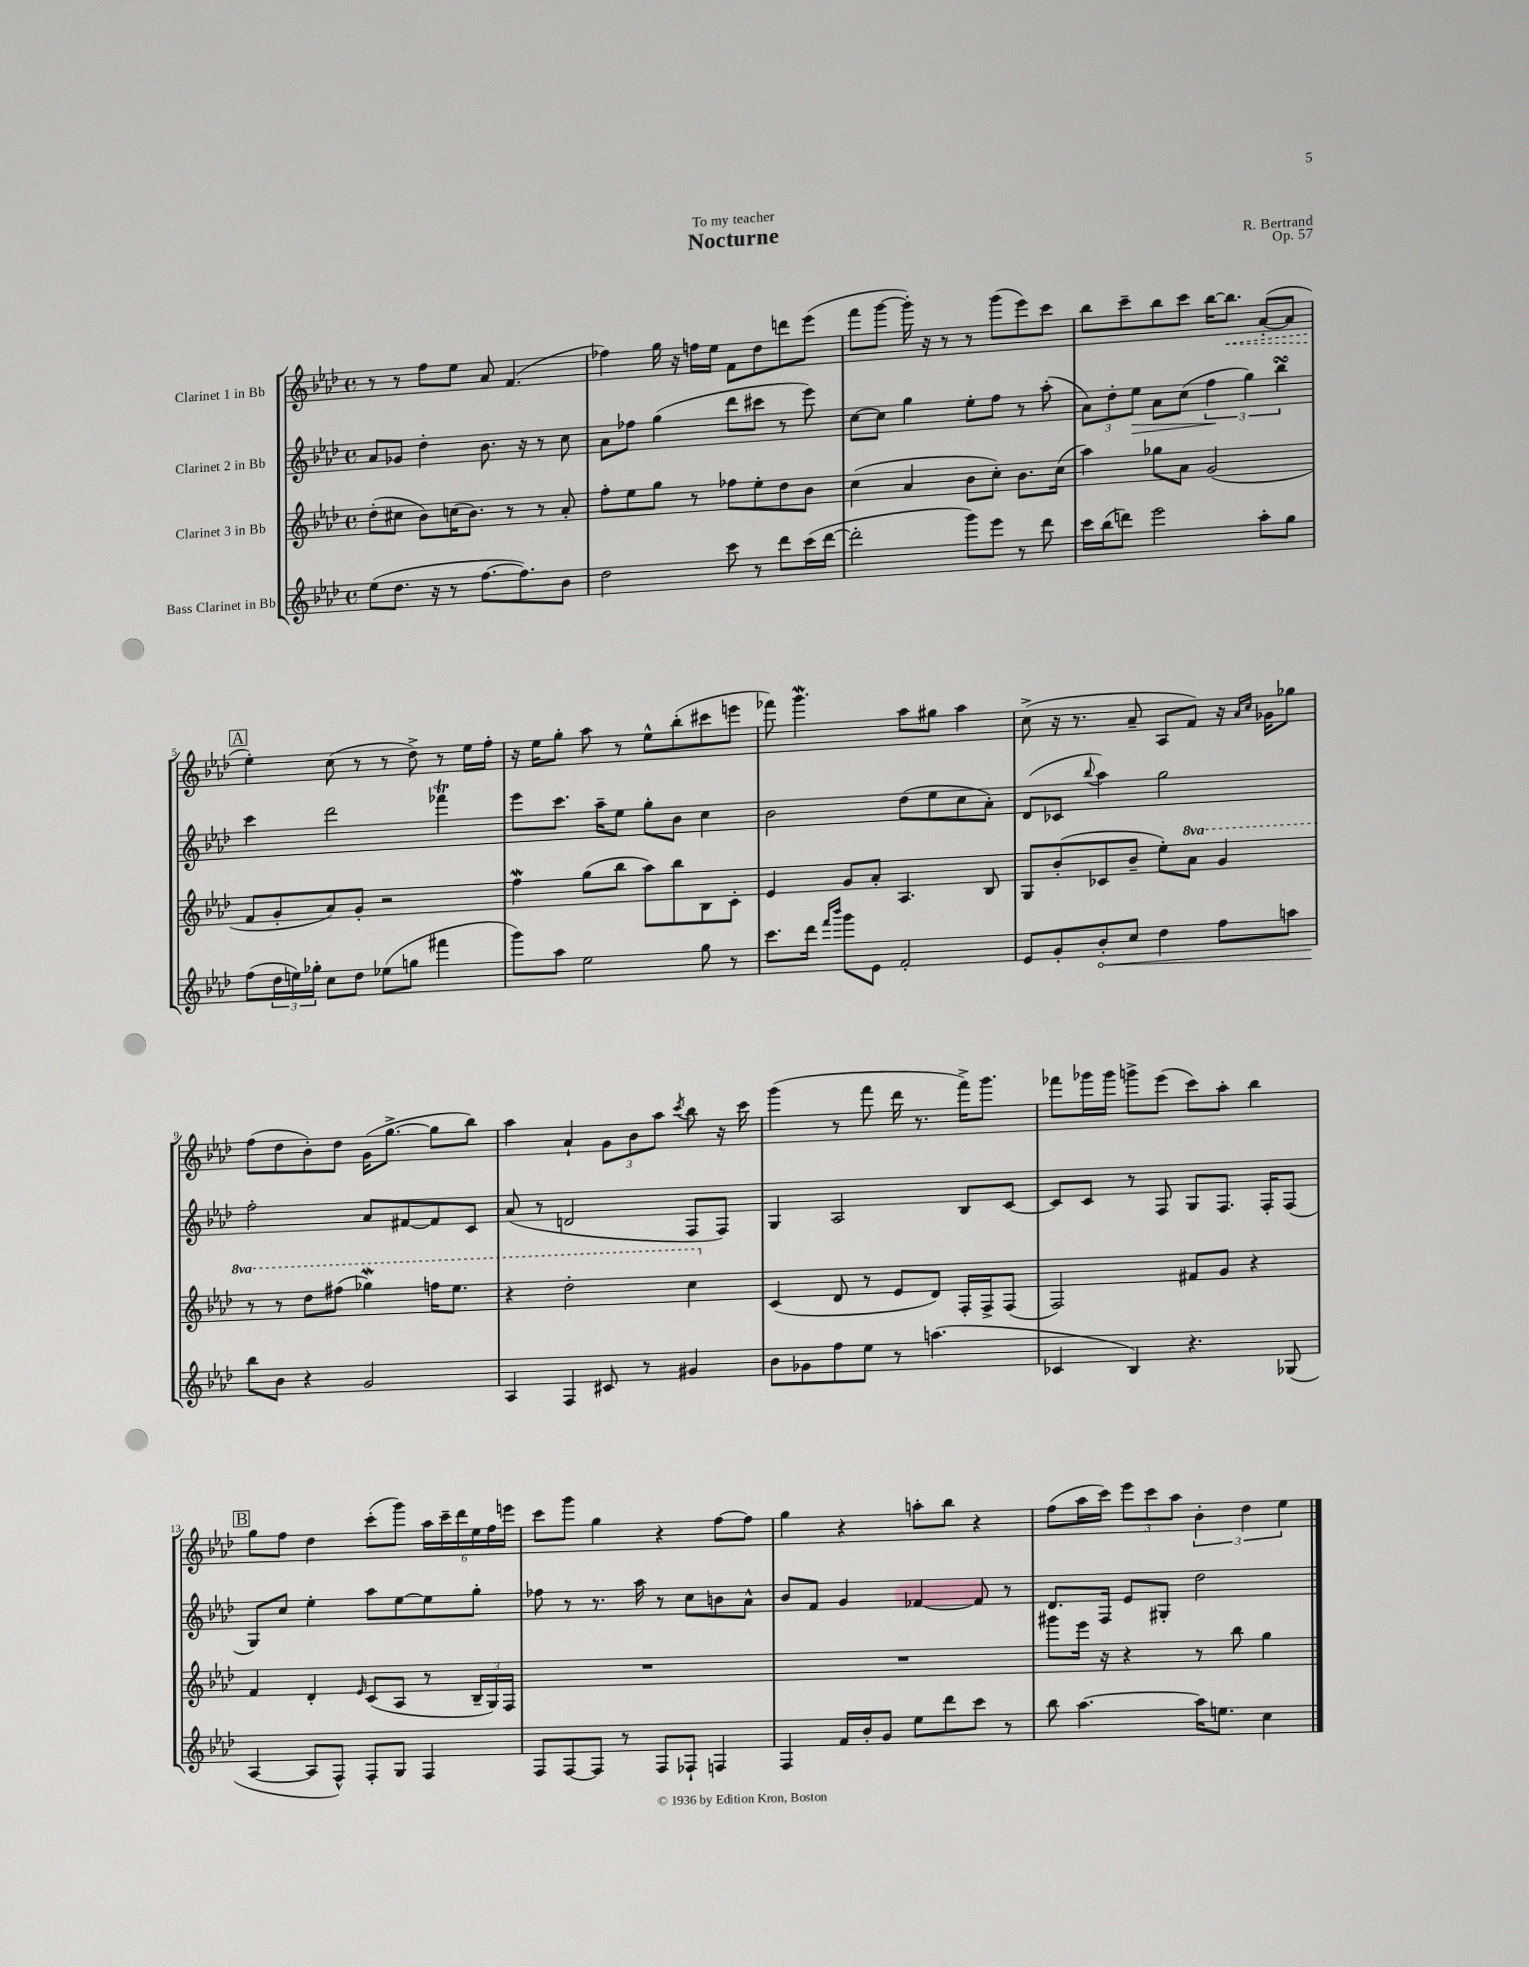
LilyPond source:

\header { title = "Nocturne" composer = "R. Bertrand" dedication = "To my teacher" opus = "Op. 57" }
<<
\new StaffGroup <<
\new Staff = "s0" \with { instrumentName = "Clarinet 1 in Bb" } {
    \clef treble \key aes \major \defaultTimeSignature \time 4/4
    r8 r8 f''8 ees''8 aes'8 f'4.( |
    fes''4) g''16 r16 f''16 ees''16 f'8 des''8 d'''8 ees'''8( |
    f'''8 g'''8~ g'''16-.) r16 r8 r8 g'''8( ees'''8) c'''8 |
    bes''8 c'''8-- bes''8 c'''8 bes''16~ \once \override Hairpin.style = #'dashed-line bes''8.\< aes'8~-.( aes'8 |
    \mark \markup { \box "A" } ees''4-.\!) c''8( r8 r8 des''8->) r8 ees''16 f''16-. |
    r16 ees''16 g''8-. aes''8 r8 ees''8-^ bes''8-.( cis'''8 e'''8 |
    fes'''8) g'''4.\mordent aes''8 gis''8 aes''4 |
    c''8->( r16 r8. aes'8-- aes8 f'8) r16 \grace { aes'16 c''16 } ges'16 ges''8 |
    f''8( des''8 bes'8-.) des''8 g'16( g''8.~-> g''8 bes''8) |
    aes''4 aes'4-! \tuplet 3/2 { g'8 bes'8 aes''8 } \acciaccatura { c'''8 } bes''8 r16 c'''16 |
    g'''4( r8 f'''8 des'''16 r8. f'''16->) g'''8. |
    fes'''8 ges'''16 ges'''16 g'''8-> ees'''8( c'''8) aes''8-. bes''4 |
    \mark \markup { \box "B" } g''8 f''8 des''4 c'''8-.( g'''8) \tuplet 6/4 { aes''16 c'''16-- des'''16 ees''16 f''16 e'''16 } |
    c'''8 g'''8 g''4 r4 f''8~ f''8 |
    g''4 r4 a''8-. bes''8 r4 |
    f''8( aes''16 c'''16) \tuplet 3/2 { ees'''8 c'''8 aes''8 } \tuplet 3/2 { bes'4-. des''4 ees''4 } \bar "|." |
}
\new Staff = "s1" \with { instrumentName = "Clarinet 2 in Bb" } {
    \clef treble \key aes \major \defaultTimeSignature \time 4/4
    aes'8 ges'8 des''4-. bes'8. r16 r8 c''8 |
    aes'8 fes''8 g''4( des'''8 cis'''8 r8 ees'''8) |
    c''8~ c''8 g''4 ees''8-. f''8 r8 aes''8-.( |
    \tuplet 3/2 { aes'8) des''8-. ees''8\> } aes'8 c''8( \tuplet 3/2 { f''4\! g''4) bes''4\turn } |
    \mark \markup { \box "A" } c'''4 des'''2 fes'''4\trill |
    ees'''8 c'''8. aes''16-- ees''8 g''8-. bes'8 c''4 |
    bes'2 des''8( ees''8 c''8 aes'8-.) |
    des'8( ces'8 \appoggiatura { bes''8 } aes''4) g''2 |
    f''2-. aes'8 fis'8~ fis'8 c'8 |
    aes'8( r8 d'2 f8 f8) |
    g4 aes2 bes8 c'8~ |
    c'8 c'8 r8 f8 g8 f8. f16-. f8( |
    \mark \markup { \box "B" } g8) c''8 ees''4-. aes''8 ees''8~ ees''8 g''8-. |
    fes''8 r8 r8. aes''16 r8 c''8 b'8 aes'8-^ |
    bes'8 f'8 g'4 fes'4~ fes'8 r8 |
    des'8. f16 ees'8 gis8-. des''2 \bar "|." |
}
\new Staff = "s2" \with { instrumentName = "Clarinet 3 in Bb" } {
    \clef treble \key aes \major \defaultTimeSignature \time 4/4 \set Staff.ottavationMarkups = #ottavation-simple-ordinals
    des''8-.( cis''8 bes'8) c''16( bes'8.) r8 r8 aes'8-. |
    f''8-. ees''8 g''8 r8 fes''8 ees''8-. des''8 bes'8 |
    c''4( aes'4 bes'8 c''8-.) bes'8. c''16( |
    aes''4) ges''8 aes'8 g'2( |
    \mark \markup { \box "A" } f'8 g'8-. aes'8) g'8-. r2 |
    f''4\mordent g''8( bes''8 aes''8) bes''8 bes8 c'8-. |
    ees'4 g'8 aes'8-. aes4. bes8 |
    g8 bes'8-.( ces'8 bes'8-- ees''8-.) \ottava #1 aes''8 g''4 |
    r8 r8 des'''8 fis'''8( ges'''4\mordent) f'''16 ees'''8. |
    r4 des'''2-. c'''4 \ottava #0 |
    c'4( des'8 r8 ees'8 des'8) f16-. f16-> f8( |
    f2) fis'8 g'8 r4 |
    \mark \markup { \box "B" } f'4 des'4-. \grace { ees'16 } c'8( aes8 r8 \tuplet 3/2 { bes16-- g16) f16 } |
    R1 |
    R1 |
    gis'''8 ees'''16 r16 r4 r8 bes''8 g''4 \bar "|." |
}
\new Staff = "s3" \with { instrumentName = "Bass Clarinet in Bb" } {
    \clef treble \key aes \major \defaultTimeSignature \time 4/4
    ees''8( des''8. r16 r8 f''8.~ f''8.) bes'8 |
    des''2 c'''8 r8 des'''8 c'''16( des'''16~ |
    des'''2-. g'''8) ees'''8 r8 des'''8 |
    c'''16 bes''16( d'''8) ees'''2 aes''8-. g''8 |
    \mark \markup { \box "A" } f''8( \tuplet 3/2 { des''16 e''16) ges''16-. } c''8 des''8 ees''8( g''8 fis'''4 |
    g'''8) aes''8 ees''2 g''8 r8 |
    c'''8. des'''16 \grace { f'''16 bes'''16 } g'''8 ees'8 f'2-. |
    ees'8 g'8-. \once \override Hairpin.circled-tip = ##t bes'8-.\< c''8 des''4 f''8 a''8 |
    bes''8\! bes'8 r4 g'2 |
    aes4 f4 cis'8 r8 gis'4 |
    bes'8 ges'8 f''8 ees''8 r8 a''4.( |
    ces'4 bes4) r4. ges8( |
    \mark \markup { \box "B" } aes4~ aes8 f8-^) f8-. g8 f4 |
    f8 f8~ f8 r8 f8 fes8-! f4 |
    f4 f'16 bes'16-. g'8 ees''8 des'''8 c'''8 r8 |
    bes''8 aes''4.~ aes''16 e''8. c''4 \bar "|." |
}
>>
>>
